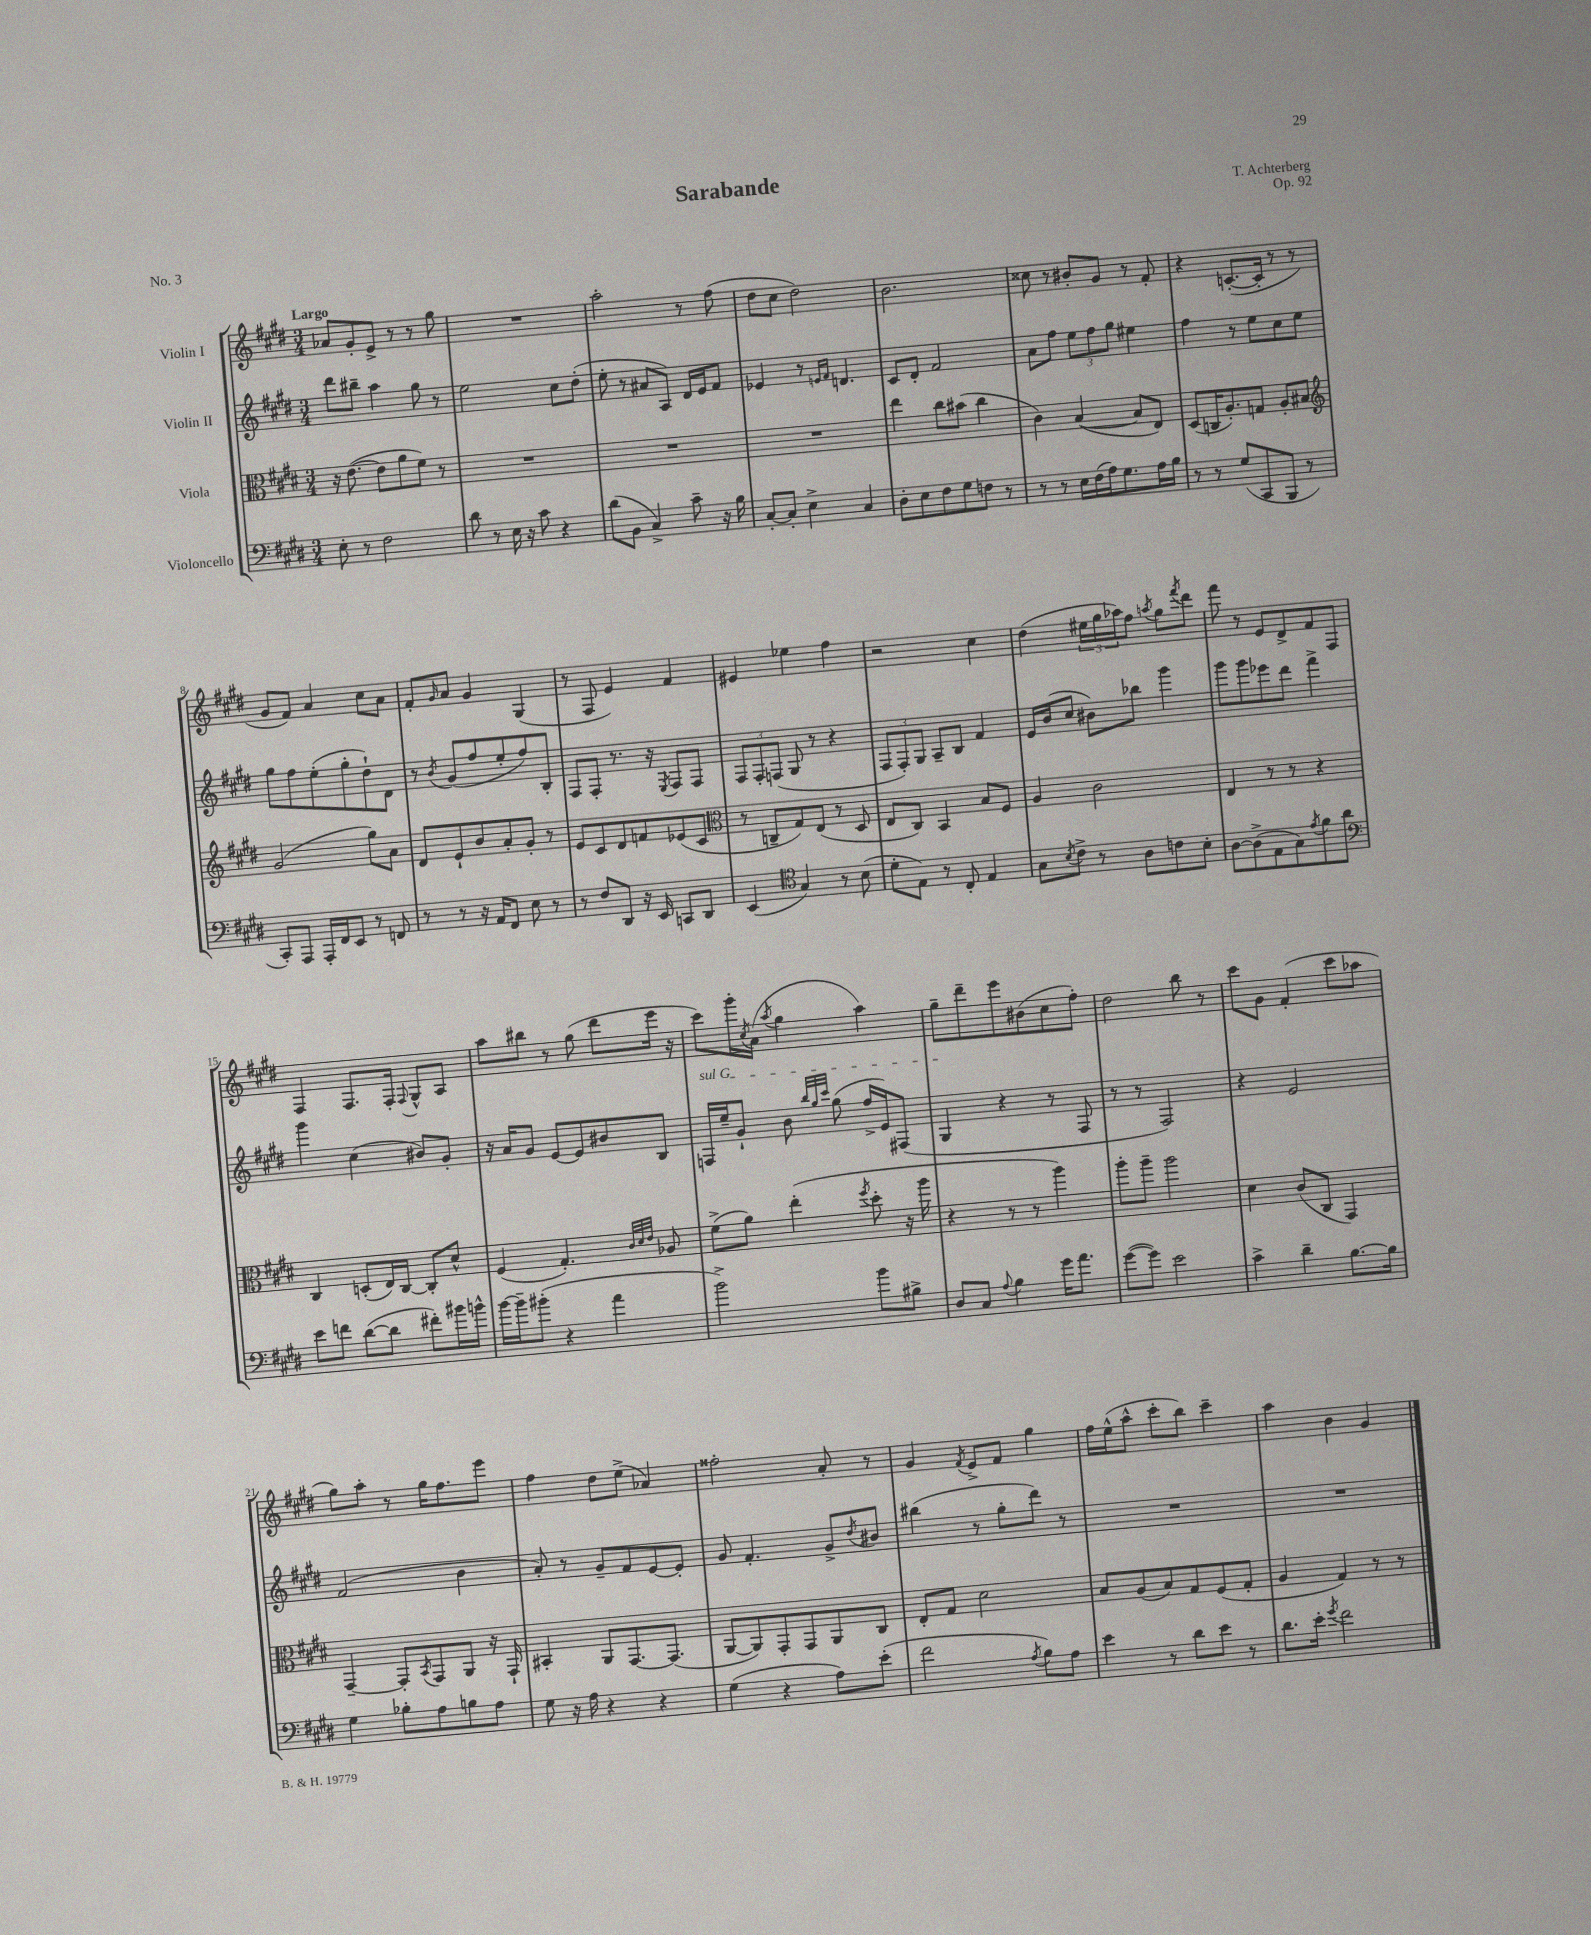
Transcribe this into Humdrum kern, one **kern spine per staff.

**kern	**kern	**kern	**kern
*part4	*part3	*part2	*part1
*staff4	*staff3	*staff2	*staff1
*I"Violoncello	*I"Viola	*I"Violin II	*I"Violin I
*clefF4	*clefC3	*clefG2	*clefG2
*k[f#c#g#d#]	*k[f#c#g#d#]	*k[f#c#g#d#]	*k[f#c#g#d#]
*M3/4	*M3/4	*M3/4	*M3/4
=1	=1	=1	=1
!	!	!	!LO:TX:a:B:t=Largo
8E'\	16r	8ddd#\L	8a-X/L
.	([8.e\	.	.
8r	.	8bb#X~\J	8g#'/
2F#\	8e\L]	4aa\	8e^/J
.	8a\	.	8r
.	8f#\J)	8gg#\	8r
.	8r	8r	8gg#\
=2	=2	=2	=2
8d#\	2.r	2ee\	2.r
8r	.	.	.
16E\	.	.	.
16r	.	.	.
8c#\	.	.	.
4r	.	8cc#\L	.
.	.	(8dd#'\J	.
=3	=3	=3	=3
(8d#\L	2.r	8ee'\	2aa'\
8BB\J	.	8r	.
4C#^/)	.	8a#X/L	.
.	.	8A/J)	.
8c#~\	.	16d#/LL	8r
.	.	16e/J	.
16r	.	8f#/J	(8ff#\
16B\	.	.	.
=4	=4	=4	=4
[8C#'/L	2.r	4e-X/	8dd#\L
8C#'/J]	.	.	8cc#\J
4E^\	.	8r	2dd#\)
.	.	16qqen/LL	.
.	.	16qqf#/JJ	.
.	.	4.dn/	.
4C#/	.	.	.
=5	=5	=5	=5
8D#'\L	4ee\	8c#/L	2.b\
8E\	.	8d#'/J	.
8F#\	8cc#\L	2f#/	.
8G#\	(8b#X\J	.	.
8Fn\J	4cc#\	.	.
8r	.	.	.
=6	=6	=6	=6
8r	4c#\)	8a\L	8cc##X\
8r	.	8ff#\J	8r
16E\LL	([4B/	12ee\L	8b#X'/L
(16F#\	.	.	.
.	.	12ff#\	.
16A\J)	.	.	8g#/J
.	.	12gg#\J	.
8.G#\	.	.	.
.	8B/L]	4ee#X\	8r
16A\L	8E/J)	.	8f#'/
16B\JJ	.	.	.
=7	=7	=7	=7
8r	(8D#/L	4ff#\	4r
8r	16Cn/K	.	.
.	8.A'/)	.	.
(8G#/L	.	8r	([8.cn'/L
8CC#/	8Gn/J	8ee\L	.
.	.	.	16c'/Jk]
8BBB/J	8A'/L	8cc#\	8r
8r	8B#X/J	8ee\J	8r
!!LO:LB:g=z
=8	=8	=8	=8
*	*clefG2	*	*
8CC#'/L)	(2g#/	8gg#\L	8g#/L
8AAA/J	.	8ff#\	8f#/J)
16AAA'/LL	.	(8ee'\	4a/
16FF#/J	.	.	.
8EE/J	.	8gg#'\	.
8r	8gg#\L)	8dd#`\)	8cc#\L
8FFn/	8a\J	8d#\J	8a\J
=9	=9	=9	=9
8r	8d#/L	8r	8f#'/L
.	.	8qb/	16qqg#/
8r	8e`/	(8g#/L	8a/J
16r	8b/	8ff#/	4g#/
16AA/KL	.	.	.
8FF#/J	8a'/	8ee'/	.
8E\	8g#'/J	8ff#/)	(4G#/
8r	8r	8B'/J	.
=10	=10	=10	=10
8r	8e/L	8F#/L	8r
8F#/L	8c#/	8F#'/J	8F#/
8DD#/J	8d#/	8.r	4e/)
16r	8fn/	.	.
16EE/	.	16r	.
.	.	8qE/	.
8CCn/L	(8e-X/	8F#/L	4f#/
8DD#/J	8c#/J	8F#/J	.
=11	=11	=11	=11
*	*clefC3	*	*
(4EE/	8r	12F#/L	4e#X/
.	.	12F#'/	.
.	8Cn~/L	.	.
.	.	(12Fn/J	.
*clefC4	*	*	*
4G#/)	8G#/)	8G#/	4ee-X\
.	(8E/J	8r	.
8r	8r	4r	4ff#\
(8B\	8D#/	.	.
=12	=12	=12	=12
8d#'\L	8E/L	12F#/L	2r
.	.	12F#'/)	.
8E\J)	8C#/J)	.	.
.	.	12G#/J	.
8r	4BB/	8A~/L	.
8C#'/	.	8B/J	.
4E/	8B/L	4f#/	4cc#\
.	8F#/J	.	.
=13	=13	=13	=13
8G#\L	4A/	16e/LL	(4dd#\
.	.	(16b/J	.
8qB/	.	.	.
8c#^\J	.	8cc#/J	.
8r	2c#\	8b#X\L)	24ee#X\LL
.	.	.	24gg#\
.	.	.	24aa-X\J)
8A\L	.	8bb-X\J	8ff#\J
.	.	.	8qaan/
8cn\	.	4ggg#\	8gg#\L
.	.	.	8qfff#/
8B'\J	.	.	8ddd#\J
=14	=14	=14	=14
[8A\L	4E/	8ggg#\L	8fff#\
(8A^\]	.	8ggg#\	8r
8E\	8r	8eee-X\	8e/L
8G#\)	8r	8ddd#\J	8d#^/
8qe/	.	.	.
8f#\	4r	4fff#^\	8f#/
8a\J	.	.	8F#/J
!!LO:LB:g=z
=15	=15	=15	=15
*clefF4	*	*	*
8e\L	4C#/	4ggg#\	4F#/
8fn\J	.	.	.
([8d#\L	(8Dn'/L	(4cc#\	8.F#/L
8d#\J]	16E/L)	.	.
.	[16C#/JJ	.	16F#'/Jk
.	.	.	8qqF#/
8f#X'\L)	8C#'/L]	8b#X/L)	8G#^^/L
16b#X\L	8d#^^/J	8g#'/J	8A/J
16bn^^\JJ	.	.	.
=16	=16	=16	=16
[16b\LL	(4F#/	16r	8aa\L
16b~\J]	.	16a/KL	.
(8b#X'\J	.	8g#/J	8bb#X\J
4r	4.G#'/)	[8e/L	8r
.	.	8e/]	(8gg#\
4a\	.	8b#X/	8ddd#\L
.	32qqc#/LLL	.	.
.	32qqd#/	.	.
.	32qqe/JJJ	.	.
.	8A-X/	8B/J	16eee\Jk
.	.	.	16r
=17	=17	=17	=17
!	!	!LO:TX:a:i:t=sul G	!
2b^\)	(8f#^\L	16Fn/LL	8ccc#\L)
.	.	16ee~/J	.
.	8a\J)	8g#`/J	16ggg#'\L
.	.	.	8qcc#/
.	.	.	(16a\JJ
.	.	.	8qaa/
.	(4ee'\	8b\	4gg#\
.	.	32qqbb/LLL	.
.	.	32qqgg#/	.
.	.	32qqccc#/JJJ	.
.	.	(8gg#\	.
.	8qff#/	.	.
8b\L	8dd#'\	16ff#^/LL	4aa\)
.	.	16e/J)	.
8B#X^\J	16r	(8F#X/J	.
.	16aa\	.	.
=18	=18	=18	=18
8D#/L	4r	4G#/	8gg#~\L
8C#/J	.	.	8ddd#~\
8qqA/	.	.	.
4B\	8r	4r	8eee\
.	8r	.	(8b#X\
16g#\KL	4aa\)	8r	8cc#\
8.a\J	.	.	.
.	.	8F#/	8ff#'\J)
=19	=19	=19	=19
([8g#\L	8aa'\L	8r	2dd#\
8g#\J])	8aa~\J	8r	.
2e\	2aa\	2F#/)	.
.	.	.	8bb\
.	.	.	8r
=20	=20	=20	=20
4c#^\	4d#\	4r	8ccc#\L
.	.	.	8g#\J
4d#~\	(8c#/L	2e/	(4f#'/
.	8C#/J	.	.
[8.B\L	4GG#/)	.	8ccc#\L
.	.	.	8aa-X\J
16B\Jk]	.	.	.
!!LO:LB:g=z
=21	=21	=21	=21
4G#\	[4GG#~/	(2f#/	8gg#\L)
.	.	.	8aa'\J
8B-X'\L	8GG#'/L]	.	8r
.	8qBB/	.	.
8A\	8GG#/	.	16gg#\KL
.	.	.	8.ff#\
8Bn\	8AA/J	4b\	.
8A\J	16r	.	8eee\J
.	16GG#`/	.	.
=22	=22	=22	=22
8G#\	4BB#X'/	8a'/)	4ff#\
16r	.	8r	.
16A\	.	.	.
4r	8AA/L	8g#~/L	8dd#\L
.	[8.GG#/	8f#/	(8ee^\J
4r	.	[8e/	4a-X/)
.	(8.GG#/J]	.	.
.	.	8e'/J]	.
=23	=23	=23	=23
(4G#\	[8AA/L	8g#/	2ff##X'\
.	8AA/])	4.f#'/	.
4r	8GG#'/	.	.
.	8GG#/	.	.
8A\L)	8AA/	8g#^/L	8a'/
.	.	8qdd#/	.
(8e'\J	8C#/J	8b#X/J	8r
=24	=24	=24	=24
2f#\	8E'/L	(4bb#X\	4g#/
.	8G#/J	.	.
.	.	.	8qf#/
.	2d#\	8r	8e^/L
.	.	8gg#'\L	8f#/J
8qA/	.	.	.
8B\L)	.	8ddd#\J)	4gg#\
8A\J	.	8r	.
=25	=25	=25	=25
4e\	8B/L	2.r	16ff#\LL
.	.	.	(16ee^^\J
.	(8A/	.	8aa^^\J
8r	8B/)	.	8ccc#'\L
8d#\L	8G#/	.	8bb\J)
8e\J	(8F#/	.	4ccc#~\
8r	8G#'/J	.	.
=26	=26	=26	=26
8.d#\L	4A/	2.r	4aa\
16e'\Jk	.	.	.
8qg#/	.	.	.
2f#\	4G#/)	.	4b\
.	8r	.	4g#/
.	8r	.	.
==	==	==	==
*-	*-	*-	*-
